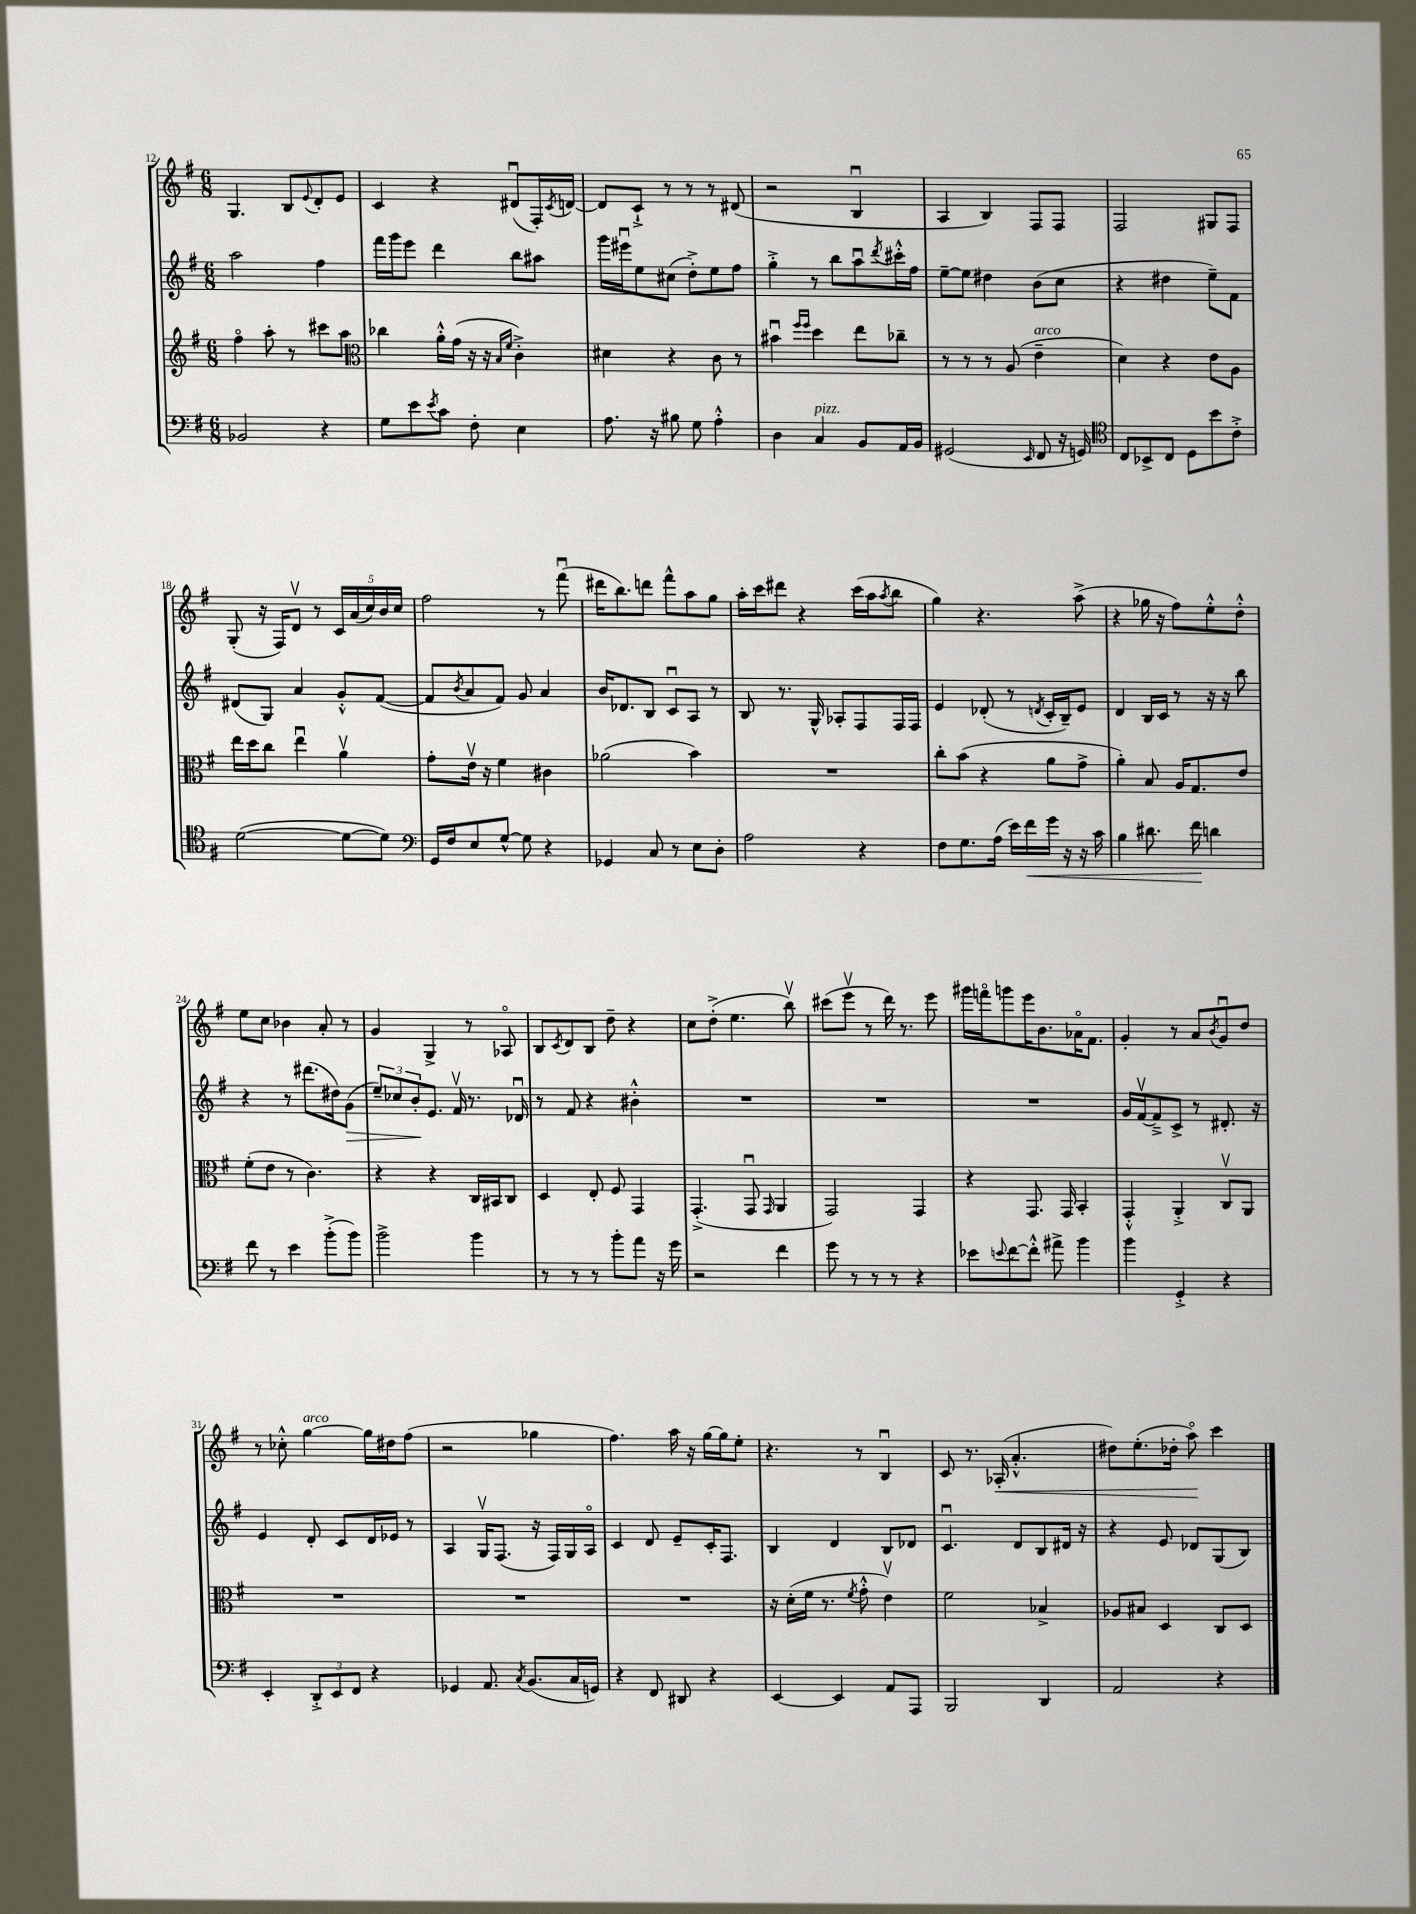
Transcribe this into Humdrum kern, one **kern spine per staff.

**kern	**kern	**kern	**kern
*staff4	*staff3	*staff2	*staff1
*clefF4	*clefG2	*clefG2	*clefG2
*k[f#]	*k[f#]	*k[f#]	*k[f#]
*M6/8	*M6/8	*M6/8	*M6/8
2BB-	4ff#o	2aa	4.G
.	8aa'	.	.
.	8r	.	8B
.	.	.	8qqe
4r	8ccc#	4ff#	8d'
.	8aa	.	8e
=	=	=	=
*	*clefC3	*	*
8G	4cc-	16fff#	4c
.	.	16ggg	.
8e	.	8eee	.
8qe	.	.	.
8c	16a'^^	4ddd	4r
.	(16g	.	.
8F#'	16r	.	.
.	16r	.	.
.	16qqB	.	.
.	16qqf#	.	.
4E	4c'^)	8bb	(8d#u
.	.	8aa#	16F#')
.	.	.	8qc
.	.	.	[16d
=	=	=	=
8.A	4d#	16ggg	8d]
.	.	16eee#u	.
.	.	8ee	8c`^
16r	.	.	.
8B#	4r	(8cc#	8r
8G	.	8dd'^)	8r
4A'^^	8c	8ee	8r
.	8r	8ff#	(8d#
=	=	=	=
4D	4b#u	4gg'^	2r
.	16qqff#	.	.
.	16qqff#	.	.
4C	4dd	8r	.
.	.	8bb	.
8BB	8ee	8aau	4Bu
.	.	8qddd	.
16AA	8cc-~	16ccc#'^^	.
16BB	.	16ff#	.
=	=	=	=
(2GG#	8r	[8ee~	4A
.	8r	8ee]	.
.	8r	4dd#	4B)
.	(8A	.	.
16qqEE	.	.	.
8FF#	4e~	(8b	8F#
16r	.	8cc	8F#
16GG)	.	.	.
=	=	=	=
*clefC4	*	*	*
8C	4d)	4r	2F#
8BB-^	.	.	.
8C	4r	4dd#	.
8D	.	.	.
8b	8e	8ee~)	8G#
8c'^	8A	8f#	8F#
=	=	=	=
([2d	16ee	(8d#	(8G'
.	16dd	.	.
.	8cc	8G)	16r
.	.	.	16F#)
.	4eeu	4a	8dv
.	.	.	8r
8d_	4av	8g'^^	20c
.	.	.	(20a
.	.	.	20cc)
8d])	.	([8f#	.
.	.	.	20b
.	.	.	20cc
=	=	=	=
*clefF4	*	*	*
16GG	8g'	8f#]	2ff#
16F#	.	.	.
.	.	8qb	.
8E	16ev	8a	.
.	16r	.	.
[8G^^	4f#	8f#)	.
8G]	.	8g	.
4r	4c#	4a	8r
.	.	.	(8fff#u
=	=	=	=
4GG-	(2a-	16b	16ddd#
.	.	8.d-	8.bb)
8C	.	8B	8ddd
8r	.	8cu	8fff#^^
8E	4b)	8A	8aa
8D'	.	8r	8gg
=	=	=	=
2A	2.r	8B	16aa'
.	.	.	16ccc
.	.	8.r	8ddd#
.	.	.	4r
.	.	16G^^	.
.	.	8A-'	.
4r	.	8F#	(16ccc
.	.	.	16aa
.	.	.	8qaa
.	.	16F#	8bb
.	.	16F#	.
=	=	=	=
8F#	8cc'	4e	4gg)
8.G	(8b	.	.
.	4r	(8d-'	4.r
(16A	.	.	.
16e)	.	8r	.
16f#	.	.	.
.	.	8qd	.
16g	8a	16c'	.
16r	.	16B~)	.
16r	8g^	8e	(8aa^
16c	.	.	.
=	=	=	=
4B	4a')	4d	4r
8.d#	8B	16B	16gg-
.	.	16c	16r
.	16A	8r	8ff#)
16f#	8.G	.	.
4d	.	16r	8ee'^^
.	.	16r	.
.	8e	8bb	8dd'^^
=	=	=	=
8f#	(8f#'	4r	8ee
8r	8e	.	8cc
4e	8r	8r	4b-
.	4.c)	(8.ddd#	.
(8b'^	.	.	8a'
.	.	16dd#)	.
8b)	.	(8g	8r
=	=	=	=
2b^	4r	12ee~)	4g
.	.	12cc-	.
.	.	12b'	.
.	4r	8.e	4G^
.	.	16f#v	.
4b	16C	8.r	8r
.	16BB#	.	.
.	8C	.	8A-o
.	.	16d-u	.
=	=	=	=
8r	4D	8r	8B
.	.	.	8qc
8r	.	8f#	8d
8r	8E'	4r	8B
8b'	8F#	.	8dd~
8a	4GG	4b#'^^	4r
16r	.	.	.
16g	.	.	.
=	=	=	=
2r	(4.GG'^	2.r	8cc
.	.	.	(8dd'^
.	.	.	4.ee
.	8GGu	.	.
.	16qqGG	.	.
4f#	4AA	.	.
.	.	.	8bbv)
=	=	=	=
8g	2GG)	2.r	(8ccc#
8r	.	.	8eeev
8r	.	.	8r
8r	.	.	16ddd)
.	.	.	8.r
4r	4GG	.	.
.	.	.	8eee
=	=	=	=
8e-	4r	2.r	16ggg#
.	.	.	16fffo
8qqe	.	.	.
[8f#	.	.	8ggg
8f#'^^]	8.GG	.	16eee
.	.	.	8.b
8a#^	.	.	.
.	16GG	.	.
4b	4BB'	.	16a-o
.	.	.	8.f#
=	=	=	=
4b	4GG'^^	16g	4g'
.	.	[16f#v	.
.	.	8f#~^]	.
4GG'^	4AA'^	8c^	8r
.	.	8r	8a
.	.	.	8qb
4r	8Cv	8.d#'	8gu
.	8AA	.	8dd
.	.	16r	.
=	=	=	=
4EE'	2.r	4e	8r
.	.	.	8cc-'^^
12DD'^	.	8d'	[4gg
12EE	.	.	.
.	.	8c	.
12FF#	.	.	.
4r	.	16d	16gg]
.	.	16e-	16dd#
.	.	8r	(8ff#
=	=	=	=
4GG-	2.r	4A	2r
8.AA	.	16Gv	.
.	.	(8.F#	.
8qC	.	.	.
(8.BB	.	.	.
.	.	16r	4gg-
.	.	16F#)	.
16C	.	16G	.
16GG)	.	16Ao	.
=	=	=	=
4r	2.r	4c	4.ff#)
8FF#	.	8d	.
8DD#	.	8e~	16aa
.	.	.	16r
4r	.	16c'	[16gg
.	.	8.F#	16gg]
.	.	.	8ee'
=	=	=	=
[4EE	16r	4B	4.r
.	(16d'	.	.
.	16f#	.	.
.	8.r	.	.
4EE]	.	4d	.
.	8qf#	.	.
.	8g'^^	.	8r
8AA	4ev)	8B	4Bu
8AAA	.	8d-	.
=	=	=	=
2BBB	2f#	4.cu	8c
.	.	.	8.r
.	.	.	(16A-'
.	.	8d	4.a'^^
4DD	4B-^	8B	.
.	.	16d#	.
.	.	16r	.
=	=	=	=
2AA	8A-	4r	8dd#)
.	8B#	.	(8.ee'
.	4D	8e	.
.	.	.	16dd-'
.	.	8d-	8aao)
4r	8C	(8G	4ccc
.	8D	8B)	.
==	==	==	==
*-	*-	*-	*-
